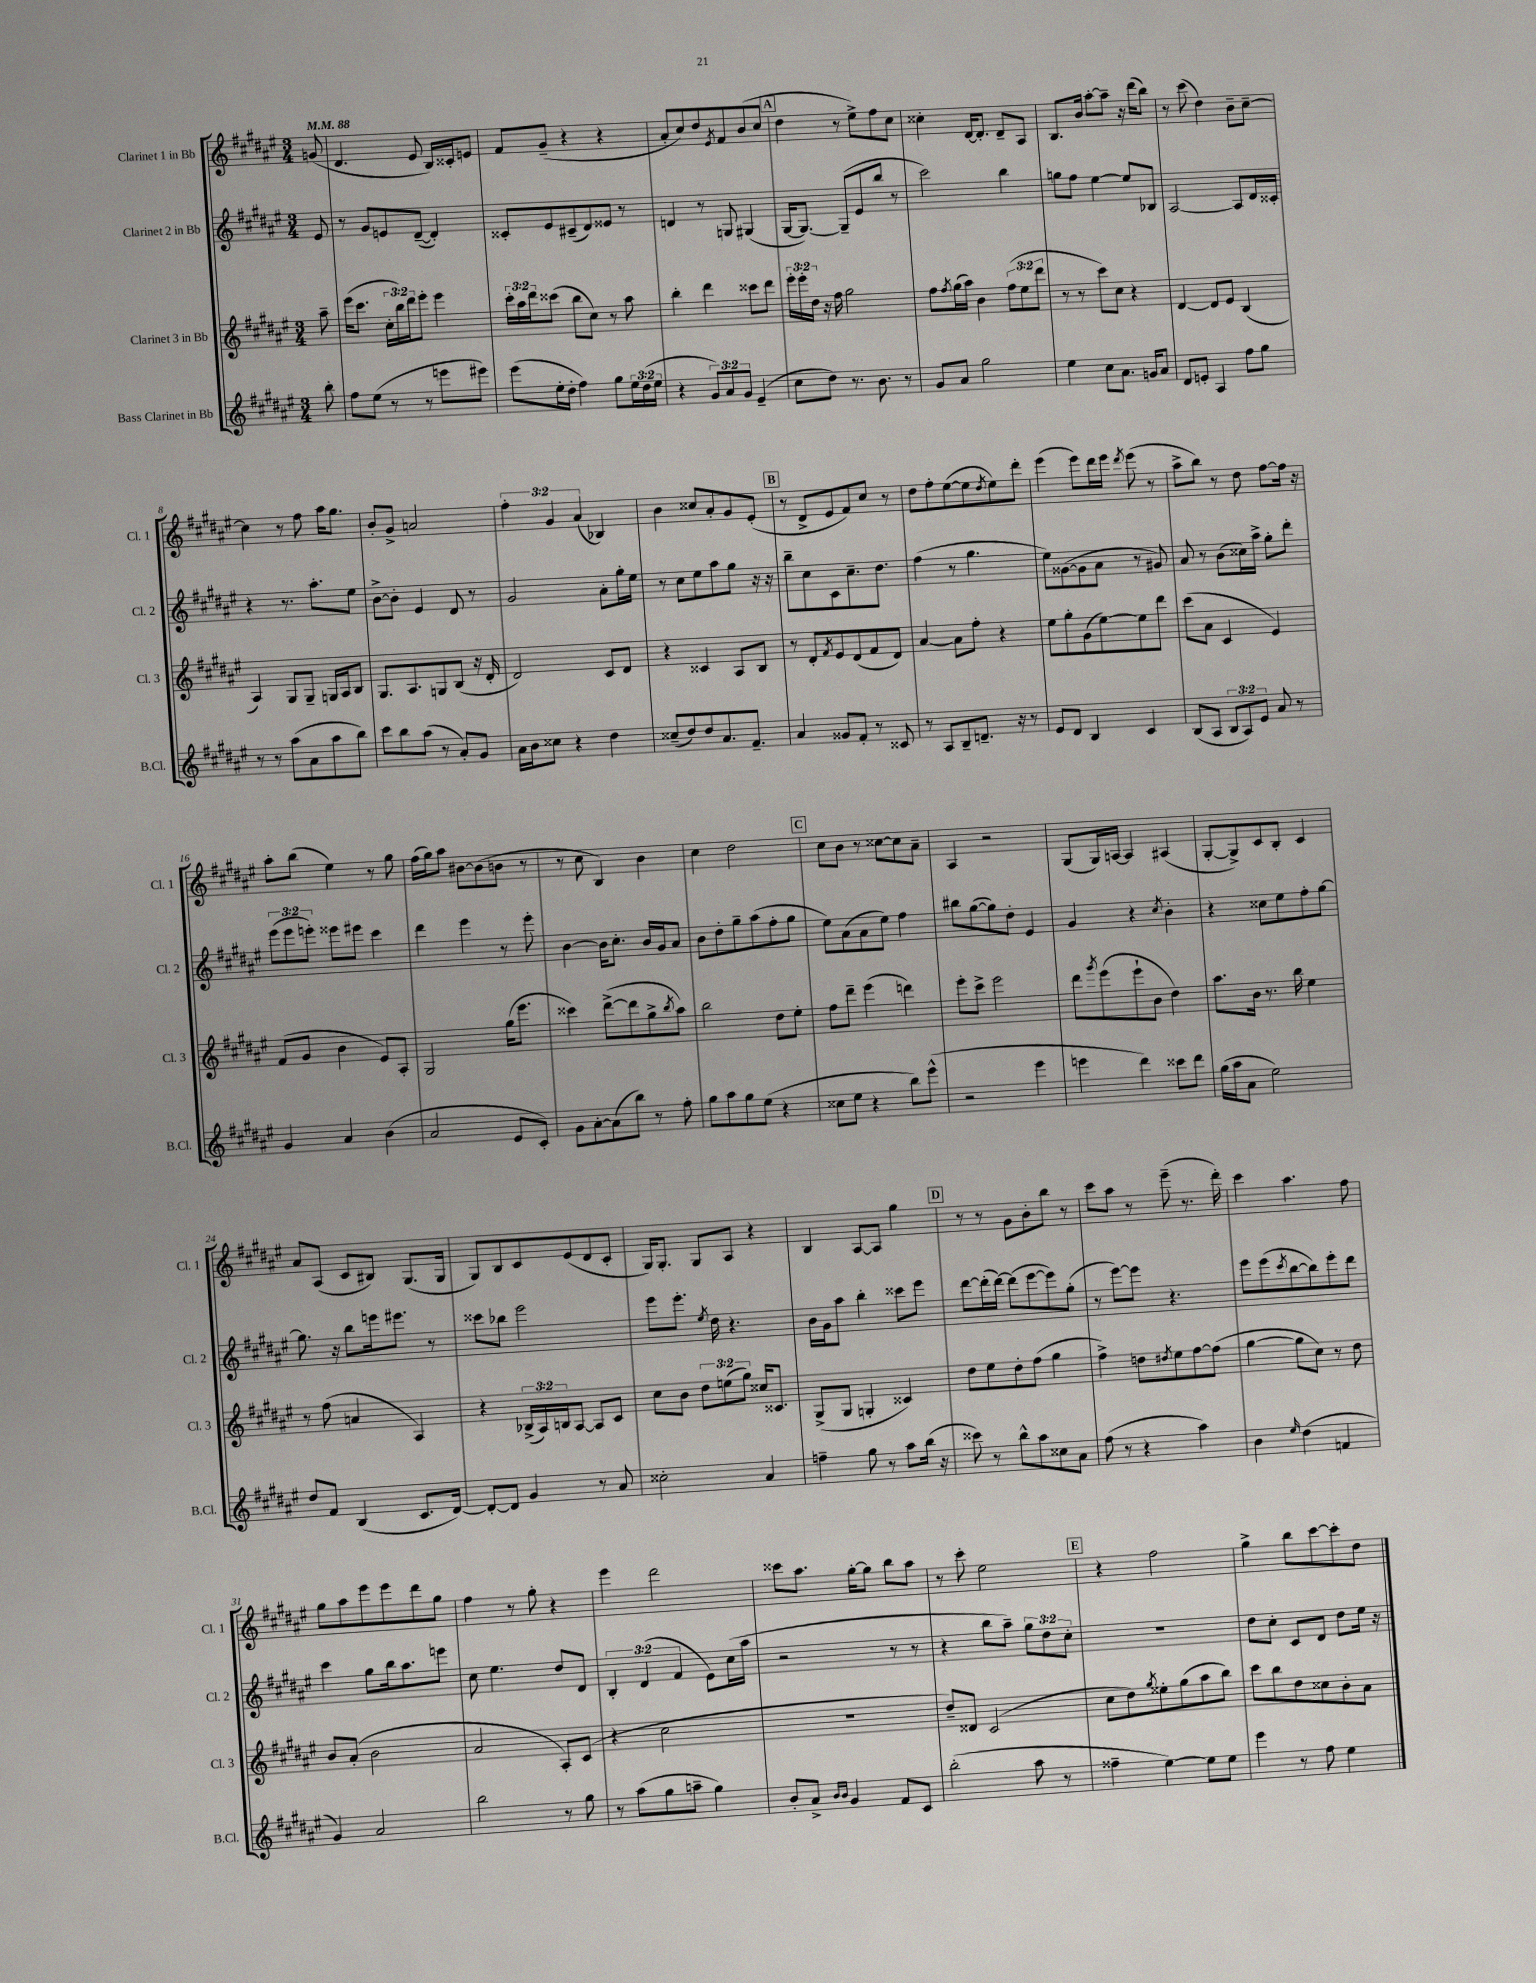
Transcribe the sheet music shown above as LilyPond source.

<<
\new StaffGroup <<
\new Staff = "s0" \with { instrumentName = "Clarinet 1 in Bb" shortInstrumentName = "Cl. 1" } {
    \clef treble \key fis \major \numericTimeSignature \time 3/4 \override Staff.TupletNumber.text = #tuplet-number::calc-fraction-text \partial 8 \tempo 4 = 88
    g'8( |
    dis'4. eis'8 b16) cisis'16-. e'8 |
    fis'8 gis'8--( r4 r4 |
    ais'8-. cis''8) dis''8 \acciaccatura { eis'8 } fis'8 b'8( cis''8 |
    \mark \markup { \box "A" } dis''4 r8 eis''8->) fis''8 cis''8 |
    cisis''4-. dis'16~ dis'8.-. dis'8-- ais8 |
    b8. b'16 ais''8~-. ais''8-- r16 dis'''16( b''8) |
    r8 cis'''8( dis''4) b'8-- cis''8~-- |
    cis''4 r8 fis''8 ais''16 gis''8. |
    b'8-. gis'8-> a'2 |
    \tuplet 3/2 { fis''4-. gis'4 ais'4( } bes4) |
    b'4 cisis''8 ais'8-. gis'8 eis'8-.( |
    \mark \markup { \box "B" } r8 dis'8-> eis'8 fis'8) cis''8 r8 |
    dis''8 fis''8-. eis''8~( eis''8 \acciaccatura { dis''8 } eis''8) dis'''8-. |
    eis'''4( eis'''8) dis'''16 eis'''16 \acciaccatura { dis'''8 } eis'''8( r8 |
    ais''8-> b''8) r8 dis''8 fis''8~ fis''16 r16 |
    ais''8-. b''8( eis''4) r8 gis''8 |
    fis''16( gis''16) ais''8 bis'8~ bis'8( b'8 r8 |
    r8 cis''8 b4) b'4 |
    cis''4 dis''2 |
    \mark \markup { \box "C" } cis''8 b'8 r8 cisis''8~ cisis''8 ais'8-- |
    ais4 r2 |
    gis8( gis16) a16~ a4 ais4( |
    gis8~-. gis8->) cis'8 b8-. cis'4 |
    ais'8 ais8( cis'8 bis8) gis8.( gis16 |
    gis8) b8 cis'8 eis'8( dis'8 cis'8-. |
    gis16) gis8.-. gis8 ais8 r4 |
    b4 ais8~ ais8 gis''4 |
    \mark \markup { \box "D" } r8 r8 gis'8 b'8-. b''8 r8 |
    cis'''8 ais''8 r8 eis'''8--( r8. dis'''16-.) |
    cis'''4 ais''4. fis''8 |
    gis''8 ais''8 eis'''8 eis'''8 dis'''8 gis''8 |
    fis''4 r8 gis''8-. r4 |
    eis'''4 dis'''2 |
    cisis'''8 ais''8. gis''16~-. gis''8 b''8 ais''8 |
    r8 cis'''8-. eis''2 |
    \mark \markup { \box "E" } r4 fis''2 |
    gis''4-> b''8 cis'''8~ cis'''8-. dis''8 \bar "|." |
}
\new Staff = "s1" \with { instrumentName = "Clarinet 2 in Bb" shortInstrumentName = "Cl. 2" } {
    \clef treble \key fis \major \numericTimeSignature \time 3/4 \override Staff.TupletNumber.text = #tuplet-number::calc-fraction-text \partial 8
    eis'8 |
    r8 gis'8 e'8 dis'8~--( dis'4-.) |
    cisis'8-. eis'8 cis'8--( dis'8) eisis'8 r8 |
    d'4 r8 g8 gis4( |
    \mark \markup { \box "A" } gis16~ gis8.~) gis8--( eis'8 b''8 r8 |
    cis'''2) b''4 |
    g''8 fis''8 eis''4~ eis''8 bes8 |
    ais2~ ais8 dis'16 cisis'16-. |
    r4 r8. ais''8.-. eis''8 |
    b'8~-> b'8-. eis'4 dis'8 r8 |
    gis'2 ais'8-. gis''16-. eis''16 |
    r8 cis''8 eis''8 ais''8 gis''8 r16 r16 |
    \mark \markup { \box "B" } b''8-- cis''8 cis'8 cis''8.-- dis''8. |
    fis''4( r8 gis''4. |
    eis''8) gisis'8~( gisis'8 ais'8 r8 gis'8) |
    ais'8 r8 b'8( cisis''16) ais''16-> gis''8-. dis'''8-. |
    \tuplet 3/2 { eis'''8( eis'''8 e'''8-.) } eisis'''8 eis'''8 cis'''4 |
    dis'''4 eis'''4 r8 eis'''8-. |
    b'4~ b'16 cis''8.-. b'16 gis'16 ais'8 |
    b'8 dis''8-. gis''8-- ais''8( fis''8-. gis''8 |
    \mark \markup { \box "C" } eis''8) ais'8( ais'8 eis''8) fis''4 |
    bis''8 gis''8~( gis''8) dis''8-. eis'4 |
    gis'4 r4 \acciaccatura { cis''8 } b'4-. |
    r4 cisis''8 eis''8 fis''8-. gis''8~ |
    gis''8. r16 b''8 e'''16 eis'''8. r8 |
    cisis'''8 bes''8 eis'''2 |
    eis'''8 eis'''8.-. \acciaccatura { eis''8 } dis''16 r4. |
    b'16 gis'16 ais''8 b''4-. cisis'''8 eis'''8 |
    \mark \markup { \box "D" } dis'''8~ dis'''16-.( dis'''16~) dis'''8( eis'''8~ eis'''8) gis''8-.( |
    r8 eis'''8~) eis'''8 r4. |
    eis'''8 eis'''8( \acciaccatura { cis'''8 } b''8~ b''8) eis'''8-. dis'''8 |
    cis'''4 gis''8 b''16 ais''8. e'''8 |
    cis''8 eis''4. dis''8 dis'8 |
    \tuplet 3/2 { b4-. dis'4( fis'4 } eis'8) cis''16( ais''16 |
    r2 r8 r8 |
    r4 b''8 ais''8--) \tuplet 3/2 { gis''8 dis''8 cis''8-. } |
    \mark \markup { \box "E" } R2. |
    dis''8 cis''8-. cis'8 dis'8 dis''8 eis''16 r16 \bar "|." |
}
\new Staff = "s2" \with { instrumentName = "Clarinet 3 in Bb" shortInstrumentName = "Cl. 3" } {
    \clef treble \key fis \major \numericTimeSignature \time 3/4 \override Staff.TupletNumber.text = #tuplet-number::calc-fraction-text \partial 8
    ais''8-- |
    eis'''16( cis'''8. \tuplet 3/2 { cis''16-. b''16) dis'''16 } eis'''8-. eis'''4 |
    \tuplet 3/2 { cis'''16-. ais''16 dis'''16 } cisis'''8( b''8 cis''8) r8 ais''8 |
    b''4-. dis'''4 cisis'''8 dis'''8 |
    \mark \markup { \box "A" } \tuplet 3/2 { eis'''16-. eis'''16-. dis''16 } r16 fis''16 gis''2 |
    fis''8 \acciaccatura { fis''8 } gis''16( ais''16) b'4 \tuplet 3/2 { fis''8( eis''8 dis'''8 } |
    r8 r8 cis'''8) cis''8 r4 |
    dis'4~ dis'8 eis'8 b4( |
    ais4) gis8 gis8-- g16 ais16 b8 |
    gis8. ais8. g8 b8( r16 dis'16-. |
    dis'2) cis'8 dis'8 |
    r4 cisis'4 ais8 b8 |
    \mark \markup { \box "B" } r8 dis'8-. \acciaccatura { fis'8 } eis'8 dis'8( fis'8 dis'8) |
    ais'4~ ais'8 fis''8-. r4 |
    eis''8 gis''8-. gis'8( eis''8~) eis''8 dis'''8 |
    cis'''8( ais'8 cis'4 eis'4) |
    fis'8( gis'8 b'4 eis'8) ais8-. |
    gis2 gis''16( eis'''8. |
    cisis'''4) dis'''8~->( dis'''8 gis''8-> \acciaccatura { b''8 } ais''8) |
    b''2 dis''8 eis''8-. |
    \mark \markup { \box "C" } fis''8 dis'''8-- eis'''4( d'''4) |
    eis'''8-. cis'''8-> eis'''2 |
    dis'''8 \acciaccatura { gis'''8 } eis'''8( eis'''8-! b'8 dis''4) |
    ais''8. b'16 r8. b''16 eis''4 |
    r8 fis''8( a'4 ais4) |
    r4 \tuplet 3/2 { bes16->( ais16) b16 } ais8~ ais8 cis'8 |
    cis''8 b'8 \tuplet 3/2 { dis''8 e''8( gis''8) } cisis''16 cisis'8. |
    gis8->( gis8 g4-. cisis'4) |
    \mark \markup { \box "D" } dis''8 eis''8 dis''8-. fis''8( gis''4 |
    fis''4->) d''8 \acciaccatura { dis''8 } eis''8 fis''8~ fis''8( |
    gis''4~ gis''8 cis''8) r8 dis''8 |
    b'8 ais'8-.( b'2 |
    ais'2 ais8-.) cis'8( |
    r4 cis''2 |
    R2. |
    dis''8--) disis'8 cis'2( |
    \mark \markup { \box "E" } cis''8 dis''8) \acciaccatura { gis''8 } eisis''8-. gis''8( ais''8 b''8) |
    cis'''8 b''8 dis''8 cisis''8 b'8-. ais'8 \bar "|." |
}
\new Staff = "s3" \with { instrumentName = "Bass Clarinet in Bb" shortInstrumentName = "B.Cl." } {
    \clef treble \key fis \major \numericTimeSignature \time 3/4 \override Staff.TupletNumber.text = #tuplet-number::calc-fraction-text \partial 8
    b''8-. |
    fis''8 eis''8( r8 r8 e'''8 eis'''8) |
    eis'''8( eis''16-. dis''16-. fis''4) gis''8 \tuplet 3/2 { eis''16 dis''16( eis''16 } |
    r4 \tuplet 3/2 { gis'8) ais'8 gis'8 } eis'4--( |
    \mark \markup { \box "A" } cis''8 dis''8) r8. b'8. r8 |
    gis'8 ais'8 gis''2 |
    eis''4 cis''8 ais'8. g'16 ais'8 |
    dis'8 e'8-. ais4 fis''8 gis''8 |
    r8 r8 ais''8( ais'8 ais''8 b''8) |
    cis'''8 b''8 ais''8( r8 ais'8-.) gis'8 |
    ais'16 b'16 cisis''8 r4 dis''4 |
    cisis''8--( dis''8) dis''8 ais'8. fis'8.-- |
    \mark \markup { \box "B" } ais'4 gisis'8 fis'8-. r8 cisis'8 |
    r8 ais8 b8-- d'8.-- r16 r8 |
    eis'8 dis'8 b4 cis'4 |
    b8( ais8 \tuplet 3/2 { b8 ais8) eis'8 } ais'8 r8 |
    gis'4 ais'4 b'4( |
    ais'2 eis'8 cis'8-.) |
    gis'8 ais'8~-. ais'8( b''8) r8 fis''8-. |
    gis''8 ais''8 gis''8 eis''8( r4 |
    \mark \markup { \box "C" } cisis''8 eis''8 r4 b''8) eis'''8-^( |
    r2 eis'''4 |
    e'''4 dis'''4) cisis'''8 dis'''8 |
    gis''16( ais''16 ais'8 eis''2) |
    dis''8 fis'8 b4( cis'8. dis'16~) |
    dis'8~-. dis'8 gis'4 r8 ais'8 |
    cisis''2-. ais'4 |
    f''4-- gis''8 r8 ais''8 b''16( r16 |
    \mark \markup { \box "D" } cisis'''8) r8 b''8-^ ais''8 cisis''8 ais'8 |
    fis''8( r8 r4 ais''4) |
    b'4 \grace { eis''16 } dis''4( f'4 |
    gis'4) ais'2 |
    b''2 r8 gis''8 |
    r8 ais''8( gis''8 a''8-- gis''4) |
    b'8-. ais'8-> \grace { b'16 b'16 } gis'4 fis'8 cis'8 |
    b''2-.( ais''8 r8 |
    \mark \markup { \box "E" } fisis''4-- eis''4~) eis''8 eis''8 |
    eis'''4 r8 fis''8 eis''4 \bar "|." |
}
>>
>>
